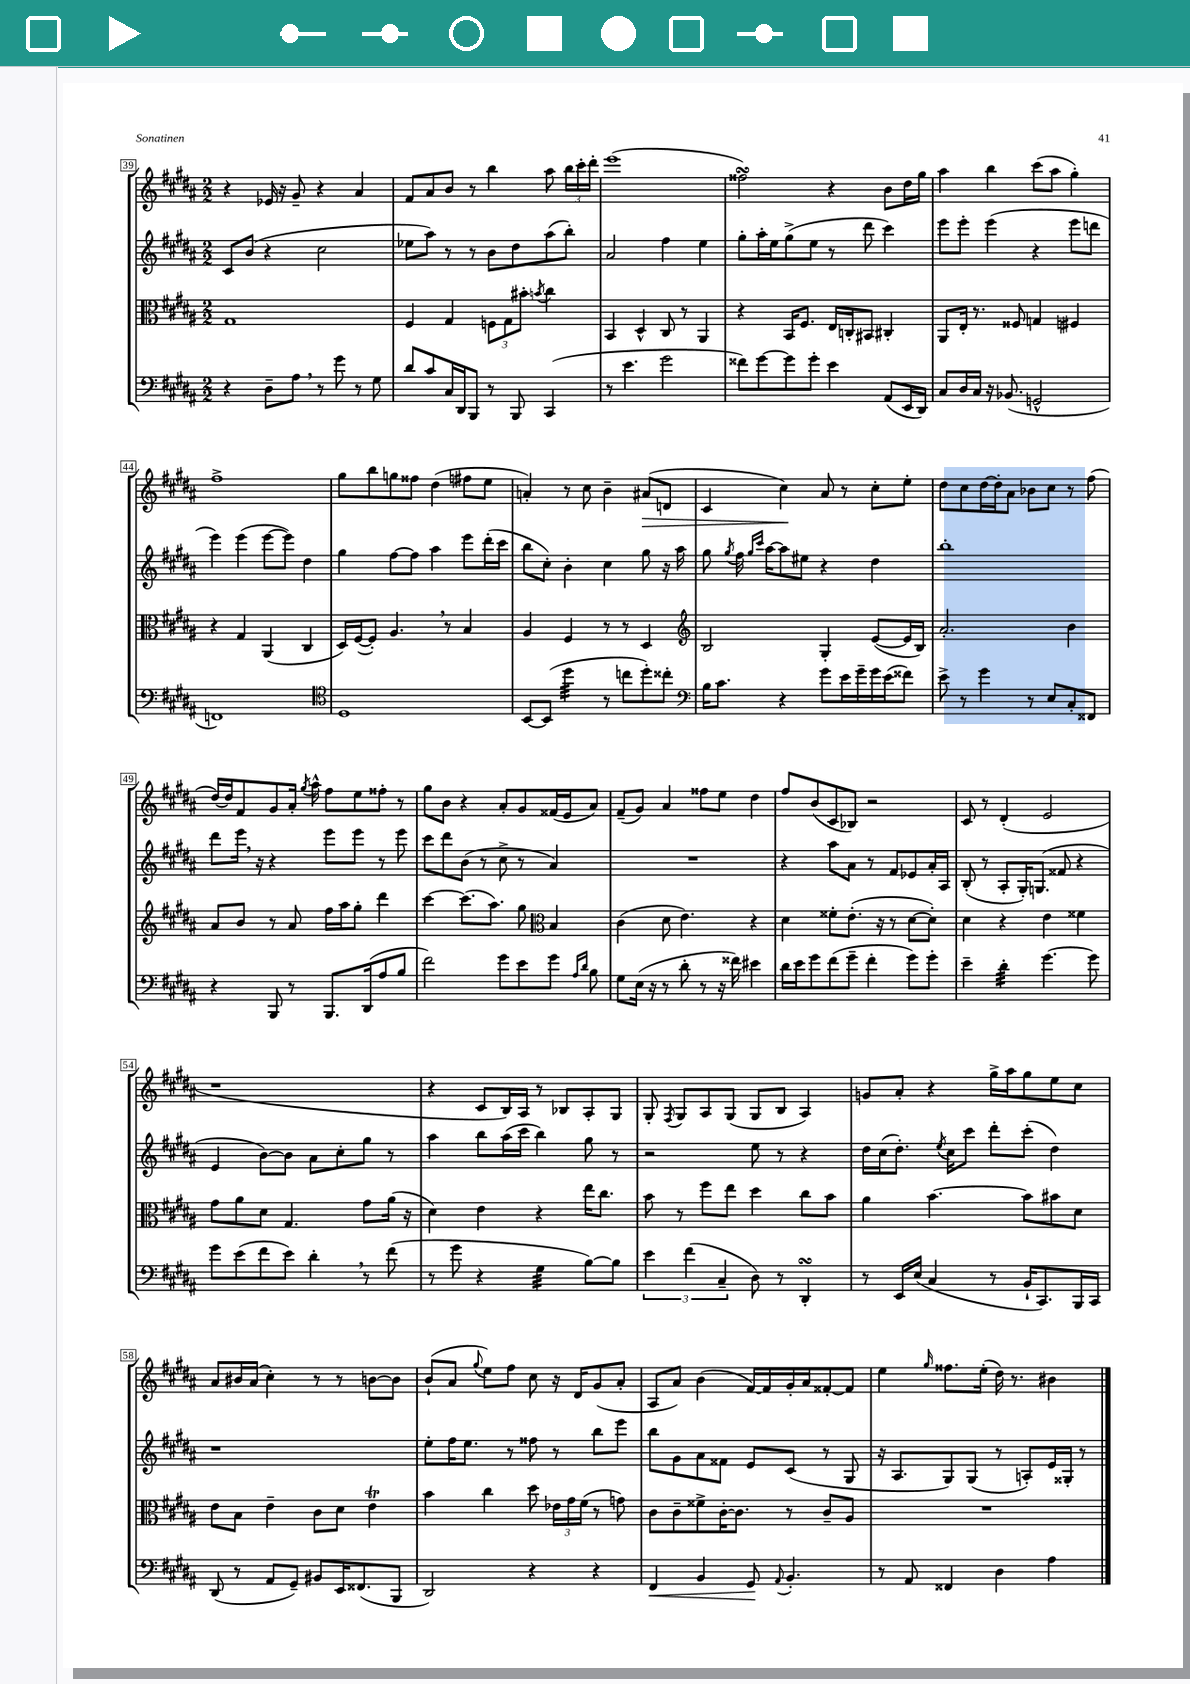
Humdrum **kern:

**kern	**kern	**kern	**kern
*staff4	*staff3	*staff2	*staff1
*clefF4	*clefC3	*clefG2	*clefG2
*k[f#c#g#d#a#]	*k[f#c#g#d#a#]	*k[f#c#g#d#a#]	*k[f#c#g#d#a#]
*M2/2	*M2/2	*M2/2	*M2/2
4r	1G#	8c#	4r
.	.	(8b	.
8D#~	.	4r	16e-
.	.	.	16r
8A#	.	.	8g#~
8r	.	2cc#	4r
8g#	.	.	.
8r	.	.	4a#
8G#	.	.	.
=	=	=	=
8d#	4F#	8ee-	8f#
8c#	.	8aa#)	8a#
16C#	4G#	8r	8b
16DD#	.	.	.
8BBB	.	8r	8r
8r	12F	8b	4bb
.	12G#	.	.
8BBB	.	8dd#	.
.	12b#'	.	.
.	8qb	.	.
(4CC#	4cc#	(8aa#	8aa#
.	.	8bb')	24bb
.	.	.	24ccc#'
.	.	.	24ddd#'
=	=	=	=
8r	4BB	2a#	(1eee
4.e	.	.	.
.	4D#^^	.	.
2g#	8C#	4ff#	.
.	8r	.	.
.	4AA#	4ee	.
=	=	=	=
8f##)	4r	8gg#'	2ff##)
[8g#	.	16aa#'	.
.	.	16ee	.
8g#]	16BB	(8gg#^	.
.	8.F#	.	.
8g#'	.	8ee	.
4e	16E	8r	4r
.	16C'	.	.
.	8BB#	8ddd#	.
(8AA#	4C#'	4ccc#)	8b
16EE	.	.	16dd#
16DD#)	.	.	16gg#
=	=	=	=
8C#	8AA#	8eee	4aa#
16D#	16E'	8eee'	.
16C#	8.r	.	.
16r	.	(4eee	4bb
(8.BB-	.	.	.
.	8F##	.	.
2GG^^	4G	4r	(8ccc#
.	.	.	8aa#
.	4F#	8eee	4gg#')
.	.	8ddd	.
=	=	=	=
1FF)	4r	4eee)	1ff#^
.	4G#	(4eee	.
.	(4AA#	[8eee	.
.	.	8eee])	.
.	4C#	4dd#	.
=	=	=	=
*clefC4	*	*	*
1D#	16D#)	4gg#	8gg#
.	([16F#	.	.
.	8F#'])	.	8bb
.	4.A#	[8ff#	8gg
.	.	8ff#]	8ff##
.	.	4aa#	(4dd#
.	8r	.	.
.	4B	8eee	8ff#
.	.	(16ddd#'	8ee
.	.	16ccc#	.
=	=	=	=
[8BB	4A#	8bb	4a')
(8BB]	.	8cc#')	.
4dd#	4F#	4b'	8r
.	.	.	8cc#
8r	8r	4cc#	4b~
8cc	8r	.	.
8dd#')	4D#	8gg#	(8a#
8cc##'	.	16r	8d
.	.	16aa#	.
=	=	=	=
*clefF4	*clefG2	*	*
16B	2B	8gg#	4c#
8.c#	.	.	.
.	.	8qgg#	.
.	.	16ff#	.
.	.	16qqgg#	.
.	.	16qqccc#	.
.	.	[16aa#	.
4r	.	8aa#]	4cc#)
.	.	8ee#	.
8g#	4G#'	4r	8a#
16e	.	.	8r
16g#~	.	.	.
16g#	([8e	4dd#	8cc#'
(16e	.	.	.
8f##)	16e]	.	8ee'
.	16B)	.	.
=	=	=	=
8e^	2.a#'	1bb'	8dd#
8r	.	.	8cc#
4g#	.	.	[16dd#
.	.	.	16dd#']
.	.	.	8a#
8r	.	.	8b-
8E	.	.	8cc#
8C#'	4b	.	8r
8FF##	.	.	(8ff#
=	=	=	=
4r	8a#	8ddd#	[16dd#)
.	.	.	16dd#]
.	8b	16eee	8f#
.	.	16r	.
8BBB	8r	4r	8g#
8r	8a#	.	16a#'
.	.	.	8qgg#
.	.	.	16aa#^^
8.BBB	16ff#	8eee	8ff#
.	16aa#	.	.
.	8gg#'	8eee	8ee
(16DD#	.	.	.
8A#	4ddd#	8r	8ff##'
8B	.	8eee	8r
=	=	=	=
2f#)	[4ccc#	8ccc#	8gg#
.	.	8ddd#	8b
.	(8.ccc#]	(8b	4r
.	.	8r	.
.	8.aa#)	.	.
8g#	.	8cc#^	8a#'
8e	8gg#	8r	8g#
*	*clefC3	*	*
8g#	4B	4a#)	(16f##
.	.	.	16e
16qqA#	.	.	.
16qqd#	.	.	.
8B	.	.	8a#)
=	=	=	=
8G#	(4c#	1r	(8f#~
(16E	.	.	8g#)
16r	.	.	.
8r	8d#	.	4a#
8d#'	4.e)	.	.
8r	.	.	8ff##
16r	.	.	8ee
16f##)	.	.	.
4e#	4r	.	4dd#
=	=	=	=
16d#	4d#	4r	8ff#
16e	.	.	.
8g#	.	.	(8b
(8f#	8f##'	8aa#	8c#
8g#~	(8.e'	8a#	8B-)
4f#'	.	8r	2r
.	16r	.	.
.	8r	8f#	.
8g#)	[8d#	8e-	.
8g#'	8d#'])	16a#'	.
.	.	16A#	.
=	=	=	=
4e~	4d#	(8B'	8c#
.	.	8r	8r
4d#'	4r	8A#'	(4d#'
.	.	16G#')	.
.	.	(8.G	.
[4.g#	4e	.	2e
.	.	8f##	.
.	4f##	4r	.
8g#]	.	.	.
=	=	=	=
8g#	8g#	4e	1r
(8e	8a#	.	.
8f#	8d#	[8b)	.
8e)	4.G#	8b]	.
4d#'	.	8a#	.
.	.	8cc#'	.
8r	8g#	8gg#	.
(8f#	(16a#	8r	.
.	16r	.	.
=	=	=	=
8r	4d#)	4aa#	4r
8g#	.	.	.
4r	4e	8bb	8c#
.	.	(16aa#	16B)
.	.	16ccc#	16A#
4G#	4r	4bb)	8r
.	.	.	8B-
[8B)	16ee	8gg#	8A#'
.	8.cc#	.	.
8B]	.	8r	8G#
=	=	=	=
6e	8b	2r	8G#'
.	.	.	8qF#
.	8r	.	8G#
(6f#	.	.	.
.	8ff#	.	8A#
6C#~	.	.	.
.	8ee	.	(8G#
8D#)	4dd#	8ee	8G#
8r	.	8r	8B
4DD#'	8cc#	4r	4A#)
.	8b	.	.
=	=	=	=
8r	4a#	16dd#	8g
.	.	(16cc#	.
16EE	.	8.dd#')	8a#'
(16E	.	.	.
4C#	[4.b	.	4r
.	.	8qee	.
.	.	16cc#	.
.	.	8ccc#	.
8r	.	8ddd#'	16gg#^
.	.	.	16aa#
16BB`	8b]	(8ccc#'	8gg#
8.CC#)	.	.	.
.	8b#	4dd#)	8ee
16BBB	8d#	.	8cc#
16CC#	.	.	.
=	=	=	=
(8DD#	8e	1r	8a#
8r	8B	.	16b#
.	.	.	(16a#
8AA#	4e~	.	4cc#')
8GG#~)	.	.	.
8BB#	8c#	.	8r
16EE	8d#	.	8r
(8.FF##	.	.	.
.	4e	.	[8b
8BBB	.	.	8b]
=	=	=	=
2DD#)	4b	8ee'	(8b`
.	.	16ff#	8a#
.	.	8.ee	.
.	.	.	8qqgg#
.	4cc#	.	8ee)
.	.	8r	8ff#
4r	8dd#	8ff##	8cc#
.	24e-	8r	16r
.	24g#	.	.
.	.	.	16d#
.	(24f#	.	.
4r	8r	8bb	(8g#
.	8g)	8eee	8a#'
=	=	=	=
4FF#	8c#	8bb	8A#
.	8c#~	8g#	8a#)
4BB	8f##^	8a#	(4b
.	[16c#'	8f##	.
.	8.c#]	.	.
8GG#	.	8e	[16f#)
.	.	.	16f#]
8qqAA#	.	.	.
4.BB'	8r	(8c#	16g#'
.	.	.	16a#
.	8c#~	8r	[8f##'
.	8A#	8G#	8f##]
=	=	=	=
8r	1r	16r	4ee
.	.	8.A#	.
8AA#	.	.	.
.	.	.	16qqgg#
4FF##	.	8G#)	8.ff##
.	.	(8G#	.
.	.	.	(16ee'
4D#	.	8r	16dd#)
.	.	.	8.r
.	.	8A')	.
4A#	.	16e	4b#
.	.	16G##'	.
.	.	8r	.
==	==	==	==
*-	*-	*-	*-
